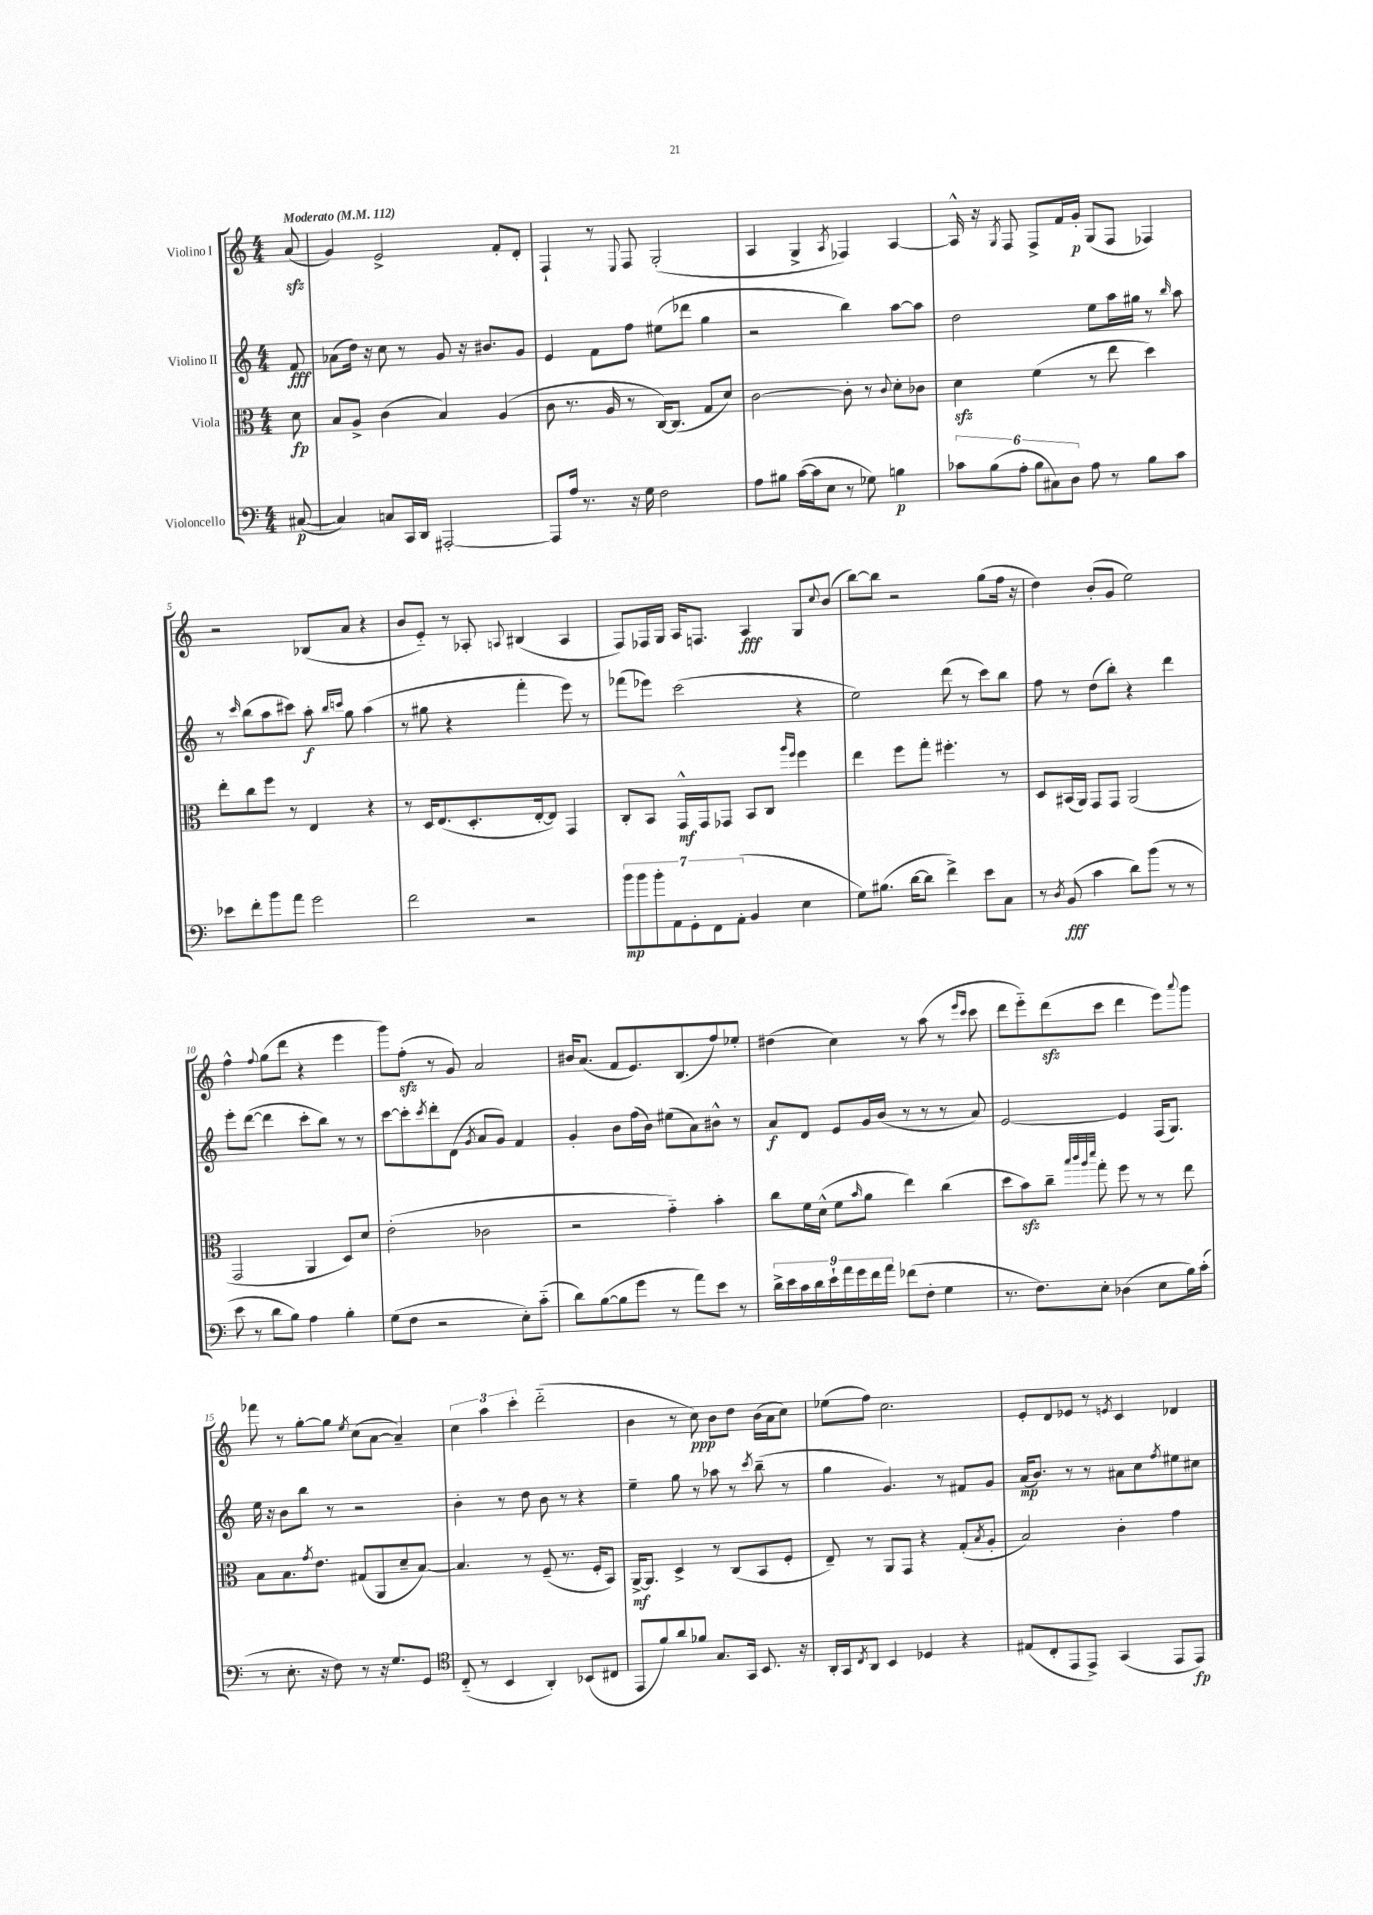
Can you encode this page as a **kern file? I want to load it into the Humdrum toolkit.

**kern	**kern	**kern	**kern
*staff4	*staff3	*staff2	*staff1
*clefF4	*clefC3	*clefG2	*clefG2
*k[]	*k[]	*k[]	*k[]
*M4/4	*M4/4	*M4/4	*M4/4
*MM112	*MM112	*MM112	*MM112
([8C#	8d	8f	(8a
=	=	=	=
4C#])	8B	(8a-	4g)
.	8A^	16dd)	.
.	.	16r	.
8C	(4c	8cc	2e^
16CC	.	8r	.
16DD	.	.	.
[2AAA#'	4B)	8g	.
.	.	16r	.
.	.	8.b#	.
.	(4A	.	8f'
.	.	8g	8d'
=	=	=	=
8AAA#]	8c	4e	4F`
16A	8.r	.	.
8.r	.	.	.
.	.	8f	8r
.	16A	.	.
.	.	.	8qqE
16r	8r	8ff	8F
16G	.	.	.
2F	[16C)	(8ee#	(2G'
.	(8.C]	.	.
.	.	8ddd-	.
.	8G	4gg	.
.	8d)	.	.
=	=	=	=
8A	[2c	2r	4A
8B#	.	.	.
([16c	.	.	4G^
16c]	.	.	.
8E	.	.	.
.	.	.	8qA
8r	8c']	4bb)	4F-)
8G-)	8r	.	.
.	8qqc	.	.
4B	8d'	[8aa	[4A
.	8c-	8aa]	.
=	=	=	=
12c-	4d	2dd	16A^^]
.	.	.	16r
(12B	.	.	.
.	.	.	8qG
.	.	.	8F
12A'	.	.	.
12B	(4f	.	8F^
12C#)	.	.	.
.	.	.	16f
12D	.	.	.
.	.	.	16g'
8A	8r	8ee	(8G
8r	8ee	16aa	8F
.	.	16gg#	.
8B	4dd)	8r	4F-)
.	.	16qqbb	.
8c-	.	8aa	.
=	=	=	=
8e-	8ee'	8r	2r
.	.	16qqccc	.
8f'	8cc	(8bb	.
8b	8ff	8aa	.
8a	8r	8ccc#)	.
2g	4E	8aa'	(8B-
.	.	16qqbb	.
.	.	16qqccc	.
.	.	8gg	8a
.	4r	(4aa	4r
=	=	=	=
2f	8r	8r	8b
.	16D	8gg#	8e'~)
.	(8.E	.	.
.	.	4r	8r
.	8.D'	.	8A-'
.	.	.	8qqA
2r	.	4fff'	(4B#
.	[16E'	.	.
.	8E])	.	.
.	4GG	8eee)	4A
.	.	8r	.
=	=	=	=
14b	8C'	(8fff-	8F)
14b	.	.	.
.	8BB	8eee-)	16F-
14b'	.	.	.
.	.	.	16G
14AA	.	.	.
.	16GG^^	(2ccc	16A
14GG'	.	.	.
.	16GG	.	8.F
14FF	.	.	.
.	8GG-	.	.
(14AA'	.	.	.
4BB	8BB	.	4A
.	8C	.	.
.	16qqaa	.	.
.	16qqff	.	.
4E	4ff	4r	8G
.	.	.	8qqcc
.	.	.	(8b
=	=	=	=
8G)	4ee	2ee)	[8bb)
(8.B#	.	.	8bb]
.	8ff	.	2r
[16d	.	.	.
8d]	8gg'	.	.
4f^)	4.ff#'	(8ddd	.
.	.	8r	.
8e	.	8ccc)	(8gg
8C	8r	8bb	16ff
.	.	.	16r
=	=	=	=
8r	8D	8ff	4dd)
8qD	.	.	.
(8BB	(16BB#	8r	.
.	16AA)	.	.
4c	8GG	(8dd	(8b'
.	8GG	8bb')	8g
8d)	(2AA	4r	2ee)
(8b	.	.	.
8r	.	4ddd	.
8r	.	.	.
=	=	=	=
8e	2GG	8eee'	4ff^^
8r	.	([8ddd	.
.	.	.	8qqff
8d	.	4ddd]	(8gg
8B)	.	.	8ddd
4A	4AA	8ccc'	4r
.	.	8bb)	.
4B'	8D)	8r	4eee
.	8d	8r	.
=	=	=	=
(8G	(2e'	[8ccc	8ggg)
8F	.	8ccc']	(8ff'
.	.	8qccc	.
2r	.	8ddd'	8r
.	.	(8d	8g)
.	.	8qg	.
.	2c-	8a	2a
.	.	8g)	.
8E')	.	4f	.
(8c'~	.	.	.
=	=	=	=
8d)	2r	4g'	16b#
.	.	.	(8.a
([8B	.	.	.
8B]	.	8b	8f
8g	.	(16ff	8.e)
.	.	16b)	.
8r	4g'~)	(8ee#	.
.	.	.	(8.B
8a)	.	8a)	.
8e	4b'	8b#^^	8ff)
8r	.	8r	8ee-'
=	=	=	=
18d^	8cc	8a	(4dd#
18e	.	.	.
18c	.	.	.
.	16f	8d	.
18d	.	.	.
.	(16d^^	.	.
18e`	.	.	.
.	8f	8e	4cc)
18a	.	.	.
18g	.	.	.
.	16qqb	.	.
.	8a	16g	.
18f	.	.	.
.	.	(16b	.
18a	.	.	.
(8f-	4ee)	8r	8r
8F'	.	8r	(8aa
4G	(4cc	8r	8r
.	.	.	16qqeee
.	.	.	16qqccc
.	.	8a)	8ccc
=	=	=	=
8.r	8dd	[2e	8ddd
.	8b)	.	8eee'~)
8.F)	.	.	.
.	8cc~	.	(8ddd
.	32qqbb	.	.
.	32qqccc	.	.
.	32qqaa	.	.
.	32qqddd	.	.
8E'	8gg'	.	8ccc
(4D-	8ff	4e]	4ddd
.	8r	.	.
8E	8r	(16F	8eee)
.	.	8.G)	.
.	.	.	8qqaaa
16B)	8ee	.	8ggg
(16c'	.	.	.
=	=	=	=
8r	8B	16ee	8fff-
.	.	16r	.
8.E'	8.B	8b	8r
.	.	8bb	[8gg'
.	8qg	.	.
16r	8.e	.	.
8F)	.	8r	8gg]
.	.	.	8qee
8r	(8G#	2r	(8cc
16r	8AA	.	[8a
8.G	.	.	.
.	8d~	.	4a~])
8GG	[8B)	.	.
=	=	=	=
*clefC4	*	*	*
(8C'~	4.B]	4b'	6cc
8r	.	.	.
.	.	.	6aa
4BB	.	8r	.
.	.	.	6ccc'
.	8r	8dd	.
4AA')	(8F~	8b	(2ddd'~
.	8.r	8r	.
(8BB-	.	4r	.
.	16F'	.	.
8C#	8BB)	.	.
=	=	=	=
8EE	[16AA^	4ee~	4b
.	8.AA]	.	.
8f)	.	.	.
8a	4D^	8gg	8r
8f-	.	8r	8cc)
8.G	8r	8aa-	8b
.	(8C	8r	8dd
16GG	.	.	.
.	.	8qccc	.
8.BB	8BB	(8bb~	(16b
.	.	.	16a
.	8F'	8r	8cc)
16r	.	.	.
=	=	=	=
16AA'	8E~)	4gg	(8ee-
16GG	.	.	.
8qC	.	.	.
8AA	8r	.	8ff)
4BB	8AA	4.g)	2.cc
.	8GG	.	.
4D-	4r	.	.
.	.	8r	.
4r	(8G'	8f#	.
.	8qB	.	.
.	8A'	8g	.
=	=	=	=
(8E#	2B)	(16a	8e'
.	.	8.b)	.
8C'	.	.	8d
8EE	.	8r	8e-
8EE^)	.	8r	8r
.	.	.	8qe
(4GG	4c'	8a#	4c
.	.	8cc	.
.	.	8qff	.
8EE	4g	8ee#	4d-
8EE)	.	8cc#	.
==	==	==	==
*-	*-	*-	*-
